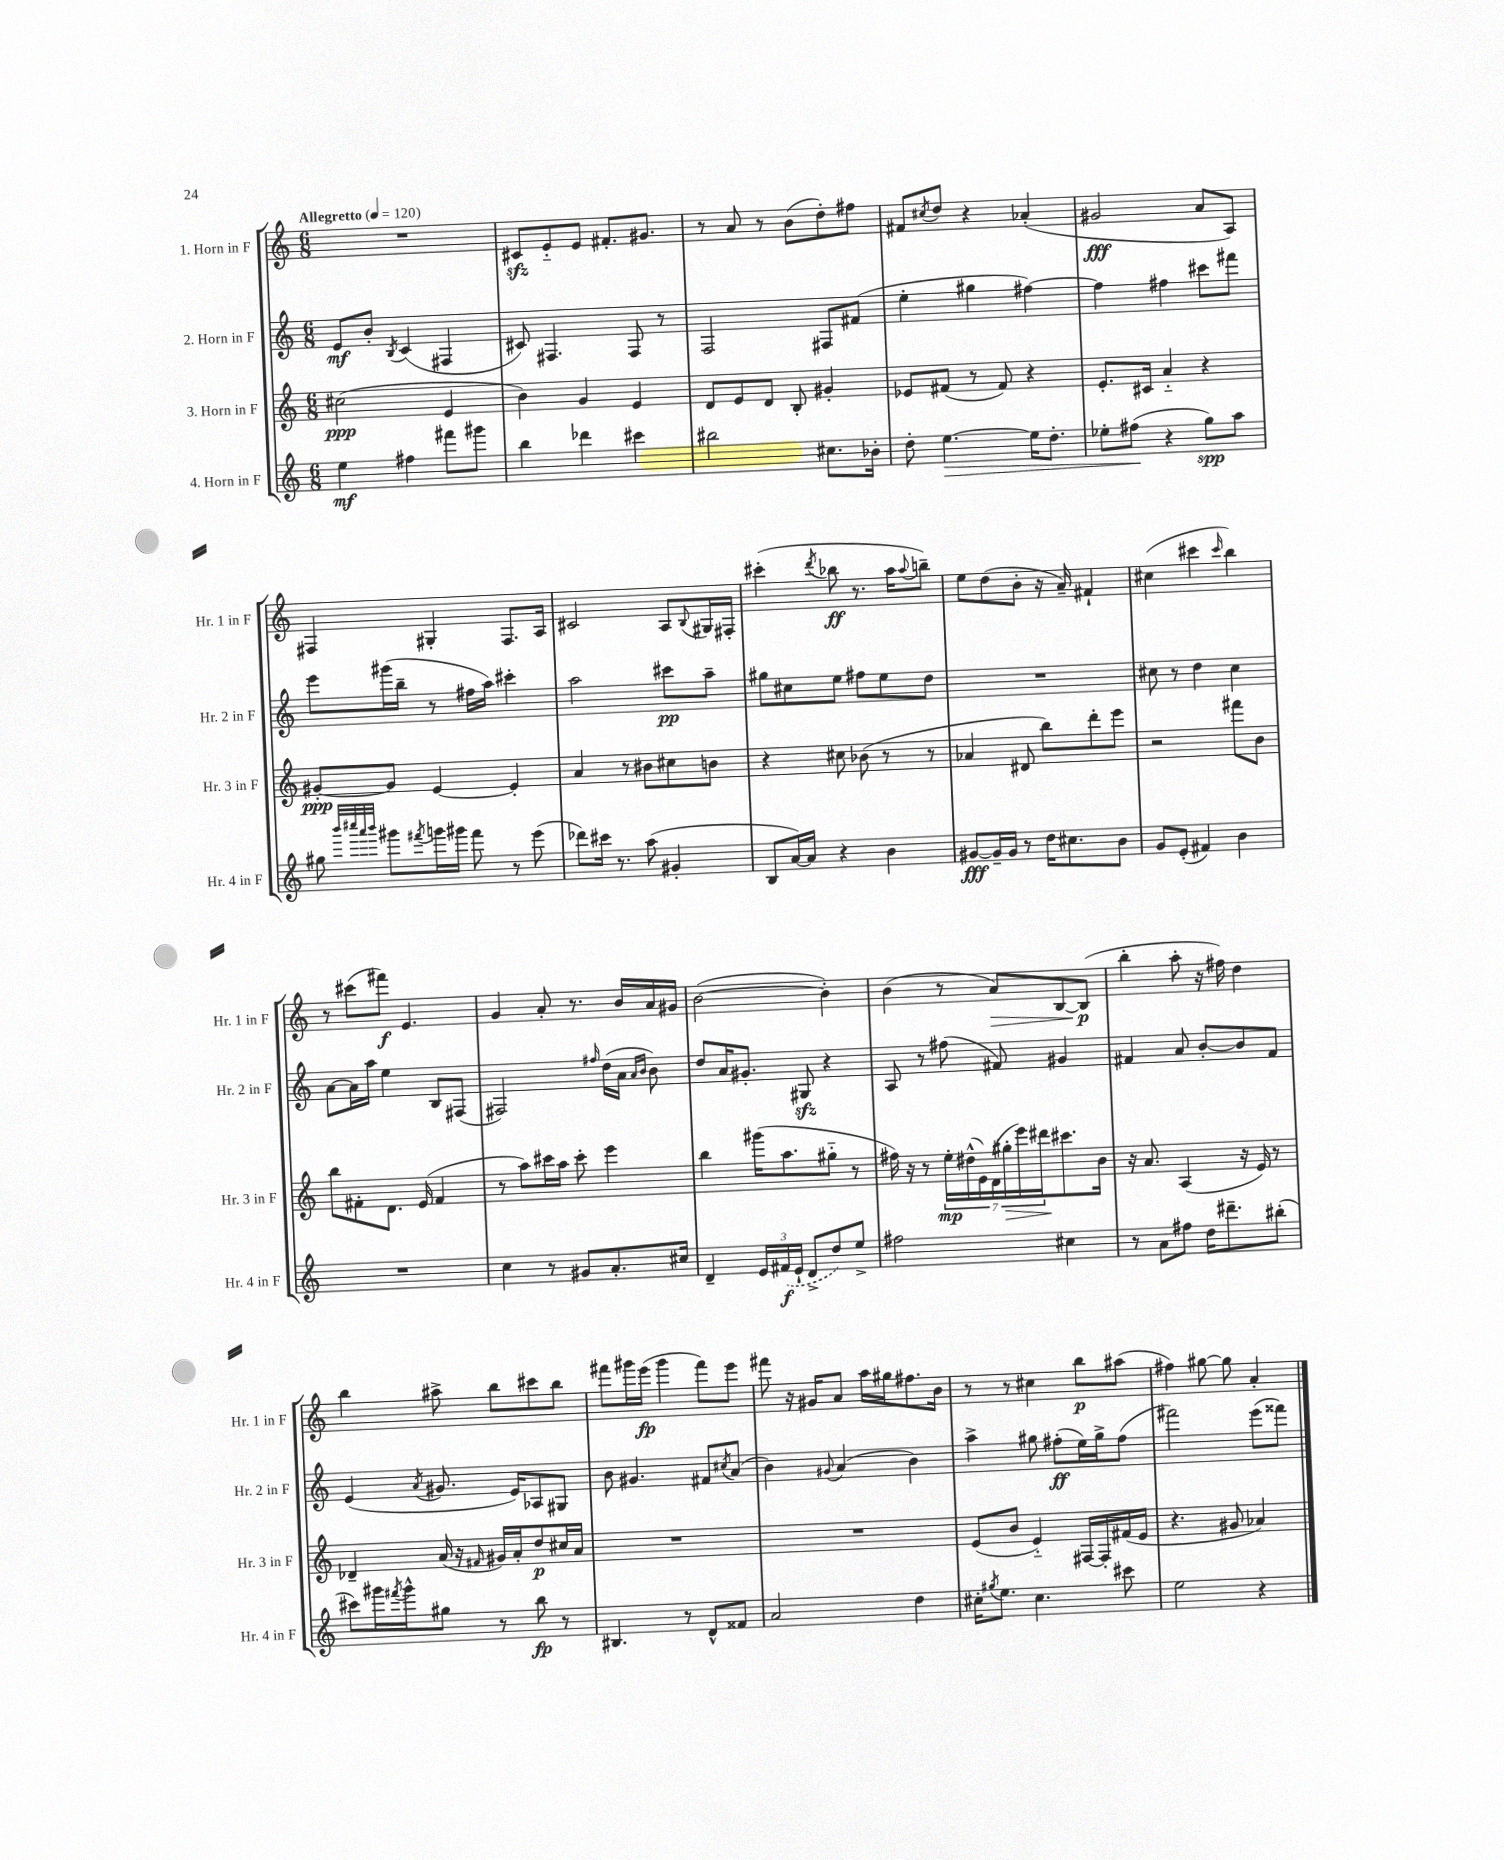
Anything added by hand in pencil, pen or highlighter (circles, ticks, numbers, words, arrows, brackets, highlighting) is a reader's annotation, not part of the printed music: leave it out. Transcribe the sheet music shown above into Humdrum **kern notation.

**kern	**kern	**kern	**kern
*staff4	*staff3	*staff2	*staff1
*clefG2	*clefG2	*clefG2	*clefG2
*k[]	*k[]	*k[]	*k[]
*M6/8	*M6/8	*M6/8	*M6/8
*MM120	*MM120	*MM120	*MM120
4ee\	(2cc#\	8e/L	2.r
.	.	8b'/J	.
.	.	8qB/	.
4ff#\	.	(4c/	.
8fff#\L	4e/	4F#/	.
8ggg#\J	.	.	.
=	=	=	=
4bb\	4b\)	8c#/)	8c#/L
.	.	4.F#/	8e'~/
4ddd-\	4g/	.	8e/J
.	.	.	8.f#'/L
4ccc#\	4e/	8F#/	.
.	.	.	8.g#/J
.	.	8r	.
=	=	=	=
2bb#\	8d/L	2F/	8r
.	8e/	.	8a/
.	8d/J	.	8r
.	8B'/	.	(8b\L
8.cc#\L	4g#'/	8F#/L	8dd'\)
.	.	(8f#/J	8ff#\J
16b-'\Jk	.	.	.
=	=	=	=
8dd'\	8e-/L	4ee'\	8f#/L
.	.	.	8qcc#/
[4.ee\	(8f#/J	.	8dd/J
.	8r	4gg#\	4r
.	8f#/)	.	.
16ee\]LK	4r	[4ff#\)	(4a-'/
8.dd'\J	.	.	.
=	=	=	=
8ee-'\L	8.e'/L	4ff#\]	2g#/
(8ff#\J	.	.	.
.	16c#/Jk	.	.
4r	4a'~/	4ff#\	.
8gg\L)	4r	8ccc#\L	8a/L
8aa\J	.	8fff#\J	8A/J)
=	=	=	=
8gg#\	[8g#'/L	8eee\L	4F#/
32qqbbb/LLL	.	.	.
32qqcccc#/	.	.	.
32qqaaa/	.	.	.
32qqbbb/JJJ	.	.	.
8ggg#\L	8g#/]J	(16ggg#\L	.
.	.	16bb~\JJ	.
8qfff#/	.	.	.
16ggg\L	[4e/	8r	4G#'/
16ggg#\JJ	.	.	.
8fff#\	.	16ff#\LL	.
.	.	16aa\JJ)	.
8r	4e'/]	4ccc#'\	8.F#/L
(8eee\	.	.	.
.	.	.	16A/Jk
=	=	=	=
8ddd-\L)	4a/	2aa\	2c#/
16ccc#\Jk	.	.	.
8.r	.	.	.
.	8r	.	.
(8aa\	8b#\L	.	.
4g#'/	8cc#\	8ccc#\L	8A/L
.	.	.	8qqB/
.	8b\J	8aa~\J	16G#/L
.	.	.	16F#'/JJ
=	=	=	=
8B/L	4r	8gg#\L	(4ccc#'\
[16a/L)	.	8cc#\	.
16a/]JJ	.	.	.
.	.	.	8qddd/
4r	8cc#\	8ee\J	8bb-\
.	(8b-\	8ff#\L	8.r
4b\	8r	8ee\	.
.	.	.	16aa\LK
.	.	.	8qqaa/
.	8r	8dd\J	8bb~\J)
=	=	=	=
[8g#/L	4a-/	2.r	8ee\L
16g#~/]L	.	.	(8dd\
16g#/JJ	.	.	.
8r	8d#/	.	8b'\J
16dd\LK	8bb\L)	.	16r
8.cc#\	.	.	16a~/)
.	8ddd'\	.	4f#`/
8b\J	8eee\J	.	.
=	=	=	=
8g/L	2r	8cc#\	(4cc#\
(8e'/J	.	8r	.
4f#/)	.	4dd\	4ccc#\
.	.	.	16qqccc#/
4b\	8fff#\L	4cc#\	4bb\)
.	8b\J	.	.
=	=	=	=
2.r	8bb\L	[8a\L	8r
.	8f#'\	16a\]L	(8ccc#\L
.	.	16aa\JJ	.
.	8.d\J	4ee\	8fff#\J)
.	.	.	4.e/
.	(16e/	.	.
.	4f#/	8B/L	.
.	.	(8F#/J	.
=	=	=	=
4cc\	8r	2F#/)	4g/
.	8aa\L)	.	.
8r	16ccc#\L	.	8a'/
.	16aa\JJ	.	.
8g#/L	8ccc#'\	.	8.r
.	.	16qqff#/	.
8.a'/	4eee\	(16dd\LL	.
.	.	16a\JJ	16b/LL
.	.	16qqa/LL	.
.	.	16qqb/JJ	.
.	.	8b\)	16a/
16cc#/Jk	.	.	16g#/JJ
=	=	=	=
4d~/	4bb\	8dd/L	([2b\
.	.	16a/K	.
.	.	8.g#'/J	.
24e/LL	(16ggg#\LK	.	.
(24f#/	.	.	.
.	8.aa\	.	.
24e`/JJ	.	.	.
8d^/L	.	8G#/	.
8dd/)	8gg#'~\J	4r	4b'\])
8ee^/J	8r	.	.
=	=	=	=
2ff#\	16ff#\)	8A/	(4b\
.	16r	.	.
.	8r	8r	.
.	28ee'\LL	(8ff#\	8r
.	(28dd#^^\	.	.
.	28e\)	.	.
.	(28d\	.	.
.	.	8f#/)	8a/L)
.	28gg#'\	.	.
.	28eee\)	.	.
.	28ddd#\J	.	.
4cc#\	8.ccc#\	4g#/	[8B/
.	.	.	(8B/]J
.	16b\Jk	.	.
=	=	=	=
8r	16r	4f#/	4bb'\
.	8.a/	.	.
8a\L	.	.	.
8ff#\J	(4A/	8a/	8aa'\
16dd\LK	.	[8b'/L	16r
8.ddd#~\	.	.	16ff#\)
.	16r	8b/]	4dd\
.	16e/)	.	.
(8bb#'\J	8r	8f#/J	.
=	=	=	=
8ccc#\L)	4d-~/	(4e/	4bb\
16ggg#\L	.	.	.
8qfff#/	.	.	.
16ggg#^^\J	.	.	.
.	.	8qa/	.
8gg#\J	(16a/	8.g#/	8aa#^\
.	16r	.	.
.	16qqf#/	.	.
8r	16g#/LL)	.	8bb\L
.	16a'/J	16e/LK)	.
8bb\	8dd/	8A-/	8ccc#\
8r	16cc#/L	8G#/J	8bb\J
.	16a/JJ	.	.
=	=	=	=
4.B#/	2.r	8b\	8fff#\L
.	.	4.g#/	16ggg#\L
.	.	.	(16eee\JJ
.	.	.	4ggg#\
8r	.	.	.
8d^^/L	.	8f#/L	8fff#\L)
.	.	8qcc#/	.
8f##/J	.	(8a/J	8eee\J
=	=	=	=
2a/	2.r	4b\)	8fff#\
.	.	.	16r
.	.	.	16g#/LK
.	.	8qqg#/	.
.	.	(4a/	8a/J
.	.	.	16aa\LL
.	.	.	16gg#\J
4dd\	.	4b\)	8.ff#\
.	.	.	16b\Jk
=	=	=	=
16cc#'\LK	(8e/L	4aa^\	8r
8qgg#/	.	.	.
8.ee\J	.	.	.
.	8b/J	.	8r
4.cc#\	4e'~/)	8gg#\	4cc#\
.	.	(8ff#'\L	.
.	[16F#/LL	16ee\L)	8bb\L
.	16F#'/]	16gg#^\J	.
8ccc#\	(16f#/	(8ff#\J	(8aa#\J
.	16e/JJ	.	.
=	=	=	=
2ee\	4.r	2fff#\)	4ff#\)
.	.	.	[8gg#\
.	8g#/	.	8gg#\]
4r	4a-/)	(8eee\L	4a'/
.	.	8fff##\J)	.
==	==	==	==
*-	*-	*-	*-
